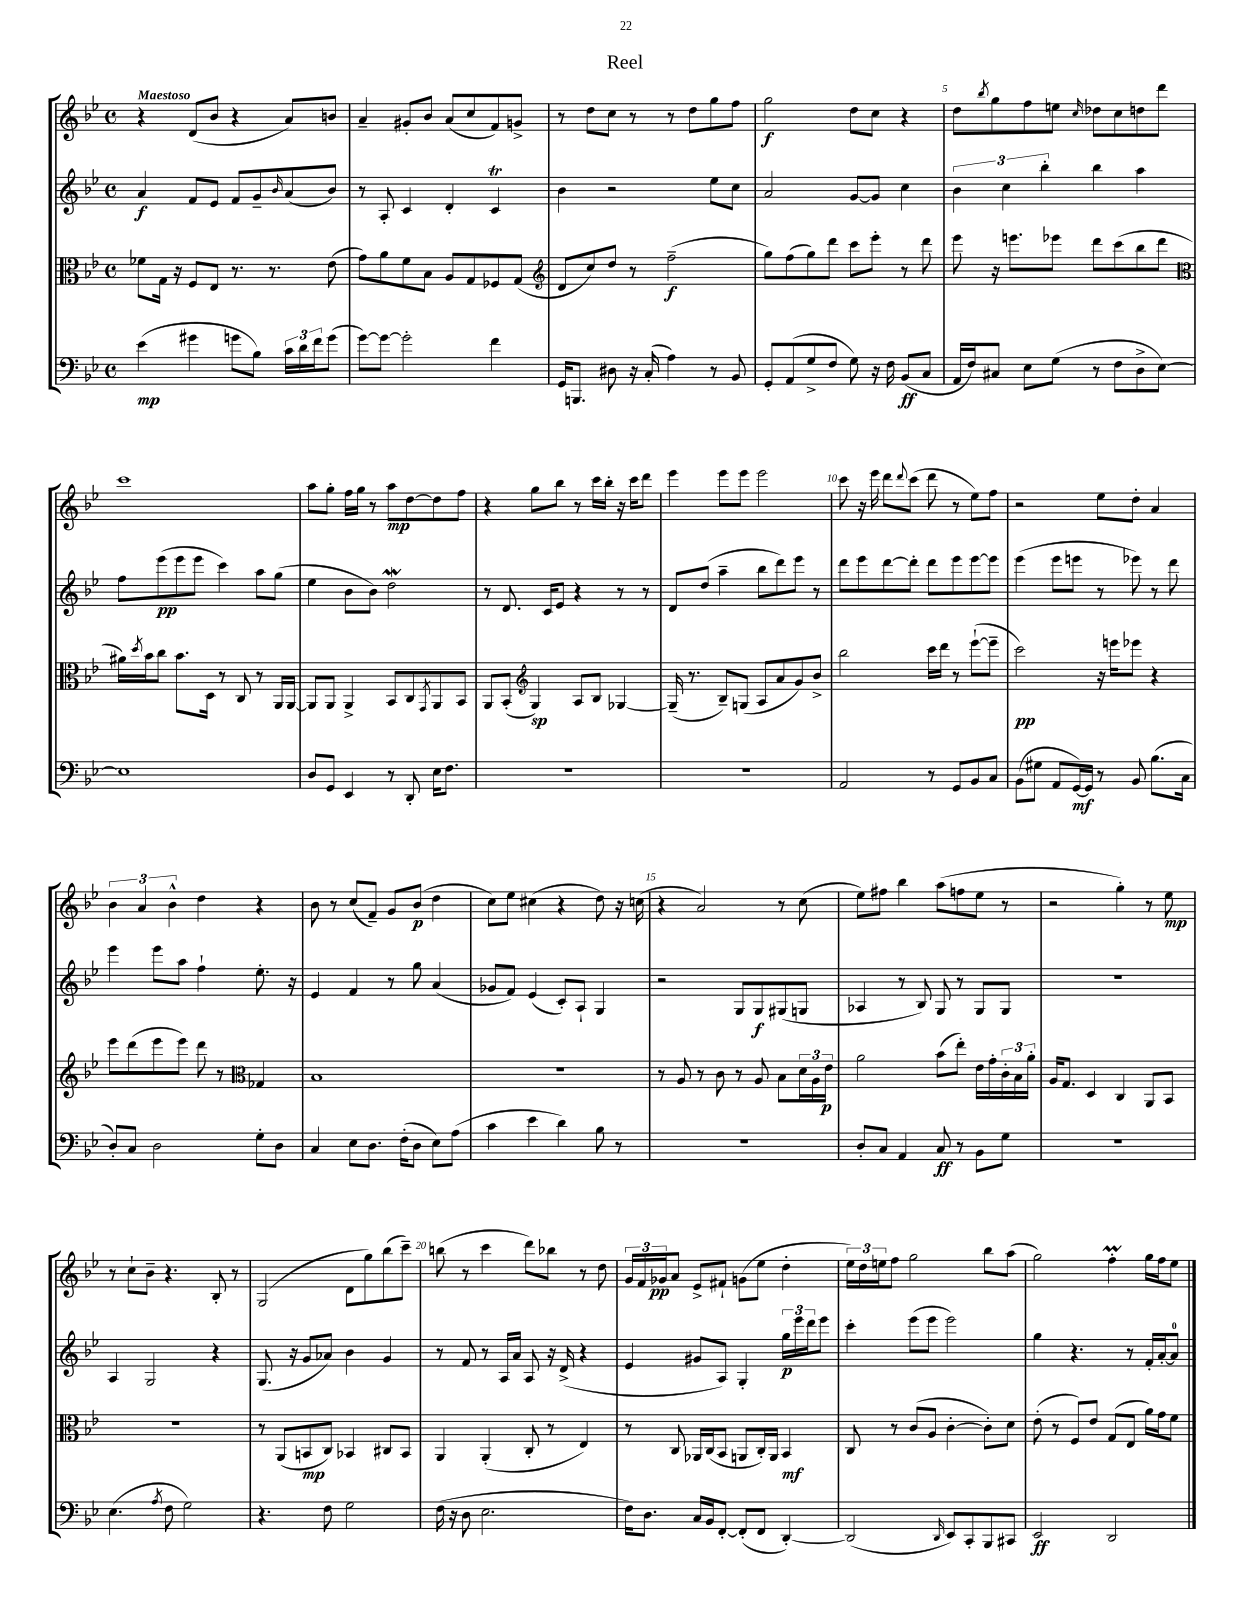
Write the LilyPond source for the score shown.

\header { title = "Reel" }
<<
\new StaffGroup <<
\new Staff = "s0" {
    \clef treble \key bes \major \defaultTimeSignature \time 4/4 \tempo "Maestoso"
    r4 d'8( bes'8 r4 a'8) b'8 |
    a'4-- gis'8-. bes'8 a'8( c''8 f'8) g'8-> |
    r8 d''8 c''8 r8 r8 d''8 g''8 f''8 |
    g''2\f d''8 c''8 r4 |
    d''8 \acciaccatura { bes''8 } g''8 f''8 e''8 \grace { c''16 } des''8 c''8 d''8 d'''8 |
    c'''1 |
    a''8 g''8-. f''16 g''16 r8 a''8\mp d''8~ d''8 f''8 |
    r4 g''8 bes''8 r8 c'''16 bes''16-. r16 c'''16 d'''8 |
    ees'''4 ees'''8 ees'''8 ees'''2 |
    c'''8 r16 ees'''16 d'''8 \appoggiatura { d'''8 } c'''8( d'''8 r8 ees''8) f''8 |
    r2 ees''8 d''8-. a'4 |
    \tuplet 3/2 { bes'4 a'4 bes'4-^ } d''4 r4 |
    bes'8 r8 c''8( f'8--) g'8 bes'8\p( d''4 |
    c''8) ees''8 cis''4( r4 d''8) r16 c''16( |
    r4 a'2) r8 c''8( |
    ees''8) fis''8 bes''4 a''8( f''8 ees''8 r8 |
    r2 g''4-.) r8 ees''8\mp |
    r8 c''8-! bes'8-- r4. bes8-. r8 |
    g2( d'8 g''8) bes''8( c'''8--) |
    b''8( r8 c'''4 d'''8) bes''8 r8 d''8 |
    \tuplet 3/2 { g'16 f'16 ges'16\pp } a'8 ees'8-> fis'8-! g'8( ees''8 d''4-. |
    \tuplet 3/2 { ees''16) d''16 e''16 } f''8 g''2 bes''8 a''8( |
    g''2) f''4-.\prall g''16 f''16 ees''8 \bar "|." |
}
\new Staff = "s1" {
    \clef treble \key bes \major \defaultTimeSignature \time 4/4
    a'4\f f'8 ees'8 f'8 g'8-- \grace { bes'16 } a'8( bes'8) |
    r8 a8-. c'4 d'4-. c'4\trill |
    bes'4 r2 ees''8 c''8 |
    a'2 g'8~ g'8 c''4 |
    \tuplet 3/2 { bes'4 c''4 bes''4-. } bes''4 a''4 |
    f''8 ees'''8\pp( ees'''8 ees'''8 c'''4) a''8 g''8( |
    ees''4 bes'8 bes'8) d''2\mordent |
    r8 d'8. c'16 ees'8 r4 r8 r8 |
    d'8 d''8( a''4-- bes''8 d'''8) ees'''8 r8 |
    d'''8 ees'''8 d'''8~ d'''8-. d'''8 ees'''8 ees'''8~ ees'''8 |
    ees'''4( ees'''8 e'''8 r8 ees'''8) r8 d'''8 |
    ees'''4 ees'''8 a''8 f''4-! ees''8.-. r16 |
    ees'4 f'4 r8 g''8 a'4( |
    ges'8 f'8) ees'4( c'8-.) a8-! g4 |
    r2 g8 g8\f gis8( g8 |
    aes4 r8 bes8) g8 r8 g8 g8 |
    R1 |
    a4 g2 r4 |
    g8.( r16 g'8 aes'8) bes'4 g'4 |
    r8 f'8 r8 a16 a'16 a8 r16 d'16->( r4 |
    ees'4 gis'8 a8) g4-. \tuplet 3/2 { g''16\p ees'''16 d'''16 } ees'''8 |
    c'''4-. ees'''8( ees'''8 ees'''2) |
    g''4 r4. r8 f'16-. a'16~-. a'8-0 \bar "|." |
}
\new Staff = "s2" {
    \clef alto \key bes \major \defaultTimeSignature \time 4/4
    fes'8 g16 r16 f8 ees8 r8. r8. ees'8( |
    g'8) a'8 f'8 bes8 a8 g8 fes8 g8( |
    \clef treble d'8 c''8) d''8 r8 f''2--\f( |
    g''8) f''8( g''8) d'''8 c'''8 ees'''8-. r8 d'''8 |
    ees'''8 r16 e'''8. ees'''8 d'''8 c'''8( bes''8 d'''8 |
    \clef alto ais'16) \acciaccatura { d''8 } bes'16 c''8 bes'8. d16 r8 c8 r8 a,16 a,16~ |
    a,8 a,8 a,4-> bes,8 c8 \acciaccatura { g,8 } a,8 bes,8 |
    a,8 bes,8-.( \clef treble g4\sp) a8 bes8 ges4~ |
    ges16--( r8. bes8--) g8( a8 a'8 g'8) bes'8-> |
    bes''2 c'''16 d'''16 r8 ees'''8~-!( ees'''8-- |
    c'''2\pp) r16 e'''16 ees'''8 r4 |
    ees'''8 d'''8( ees'''8 ees'''8) d'''8 r8 \clef alto ges4 |
    bes1 |
    R1 |
    r8 a8 r8 c'8 r8 a8 bes8 \tuplet 3/2 { d'16 a16 ees'16\p } |
    a'2 bes'8( ees''8-.) ees'16 g'16-. \tuplet 3/2 { c'16-. bes16 a'16-. } |
    a16 g8. d4 c4 a,8 bes,8 |
    R1 |
    r8 a,8( b,8\mp c8) bes,4 cis8 bes,8 |
    a,4 a,4-.( c8-. r8 ees4) |
    r8 c8 aes,16 c16( bes,8 a,8 c16-.) a,16 bes,4\mf |
    c8 r8 c'8( a8 c'4~-. c'8-.) d'8 |
    ees'8-.( r8 f8) ees'8 g8( ees8 a'16) g'16 f'8 \bar "|." |
}
\new Staff = "s3" {
    \clef bass \key bes \major \defaultTimeSignature \time 4/4
    ees'4\mp( gis'4 g'8 bes8) \tuplet 3/2 { c'16 d'16 f'16 } g'8( |
    g'8~) g'8~ g'2-. f'4 |
    g,16 b,,8. dis8 r16 c16-.( a4) r8 bes,8 |
    g,8-. a,8( g8-> f8 g8) r16 f16 bes,8\ff( c8 |
    a,16 f16) cis8 ees8 g8( r8 f8 d8-> ees8~) |
    ees1 |
    d8 g,8 ees,4 r8 d,8-. ees16 f8. |
    R1 |
    R1 |
    a,2 r8 g,8 bes,8 c8 |
    bes,8( gis8 a,8 g,16~\mf) g,16 r8 bes,8 bes8.( c16 |
    d8-.) c8 d2 g8-. d8 |
    c4 ees8 d8. f16-.( d8 ees8) a8( |
    c'4 ees'4 d'4) bes8 r8 |
    R1 |
    d8-. c8 a,4 c8\ff r8 bes,8 g8 |
    R1 |
    ees4.( \acciaccatura { a8 } f8 g2) |
    r4. f8 g2 |
    f16( r16 d8 ees2. |
    f16) d8. c16 bes,16 f,8~-. f,8-.( f,8 d,4~-.) |
    d,2( \grace { d,16 } ees,8) c,8-. bes,,8 cis,8 |
    ees,2\ff d,2 \bar "|." |
}
>>
>>
\layout { \context { \Score \override BarNumber.break-visibility = ##(#f #t #t) barNumberVisibility = #(every-nth-bar-number-visible 5) } }
